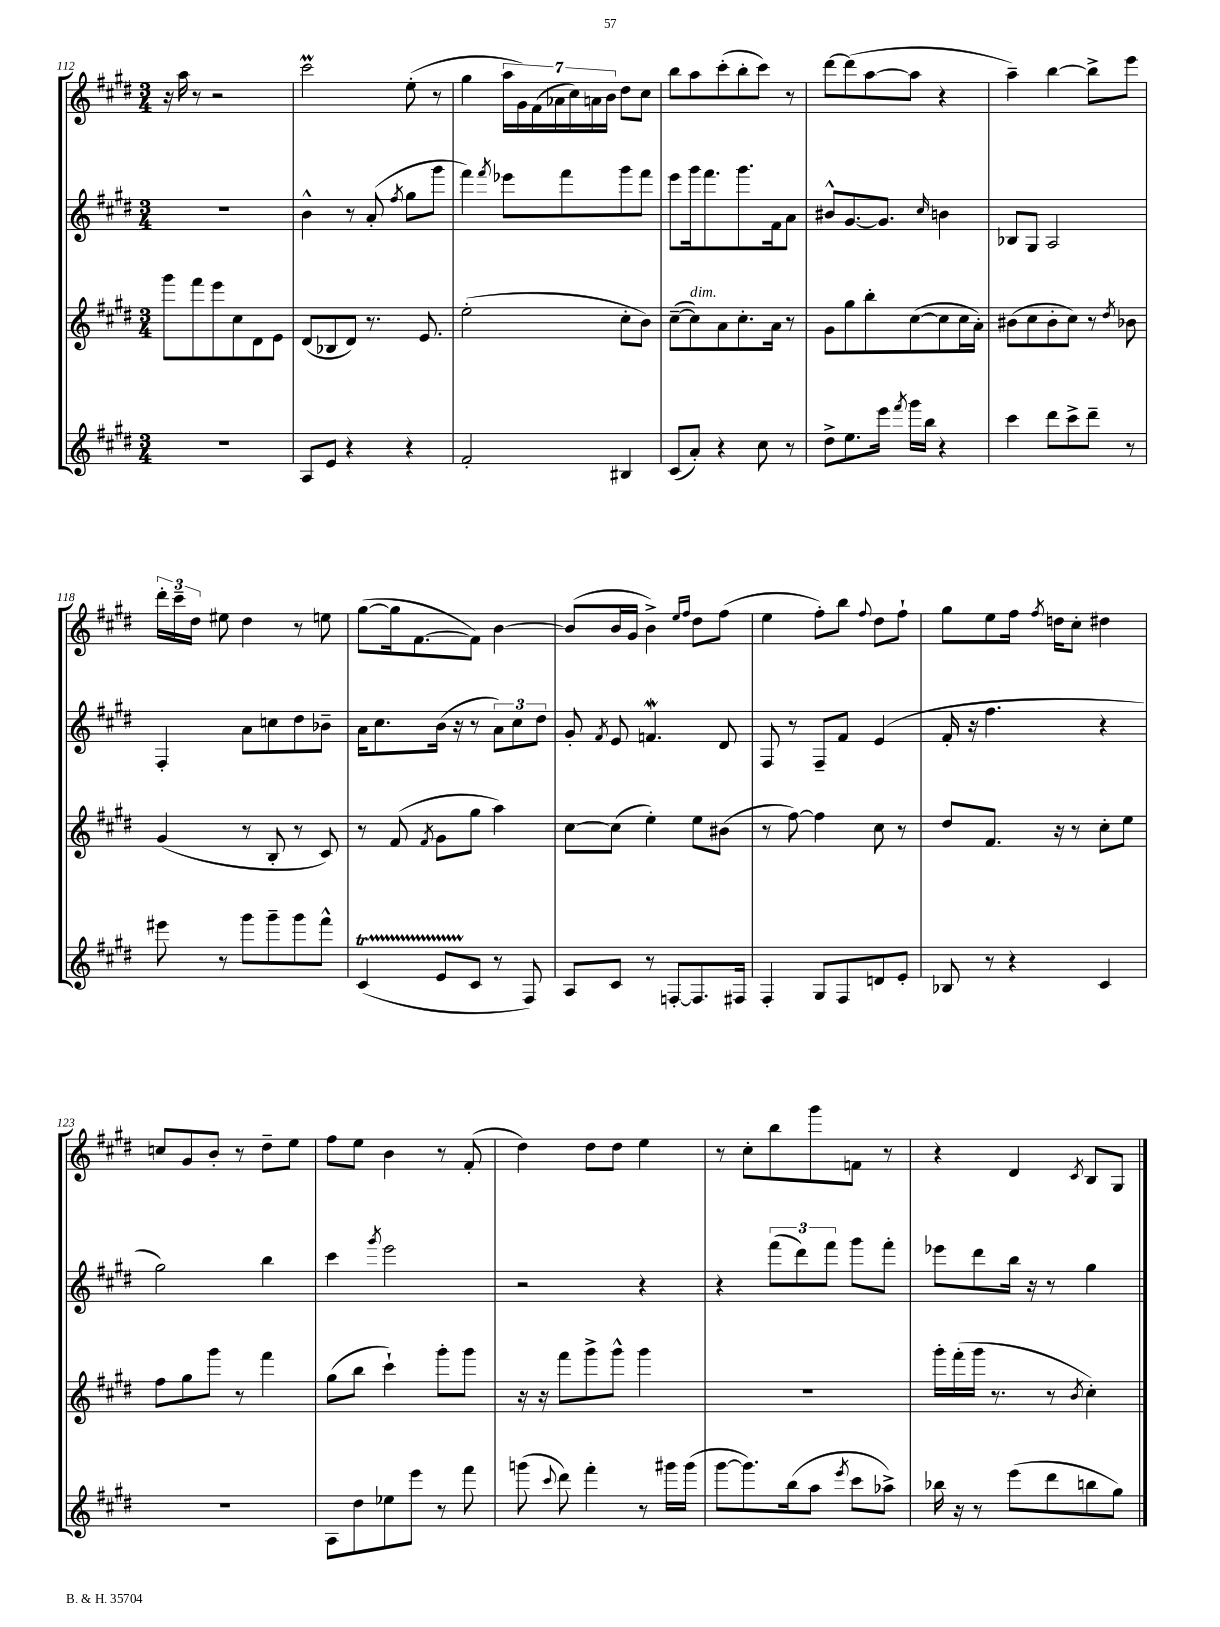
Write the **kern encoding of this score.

**kern	**kern	**kern	**kern
*staff4	*staff3	*staff2	*staff1
*clefG2	*clefG2	*clefG2	*clefG2
*k[f#c#g#d#]	*k[f#c#g#d#]	*k[f#c#g#d#]	*k[f#c#g#d#]
*M3/4	*M3/4	*M3/4	*M3/4
2.r	8ggg#	2.r	16r
.	.	.	16aa
.	8fff#	.	8r
.	8eee	.	2r
.	8cc#	.	.
.	8d#	.	.
.	8e	.	.
=	=	=	=
8A	(8d#	4b^^	2ccc#
8e	8B-	.	.
4r	8d#)	8r	.
.	8.r	(8a'	.
.	.	8qff#	.
4r	.	8gg#	(8ee'
.	8.e	.	.
.	.	8ggg#	8r
=	=	=	=
2f#'	(2ee'	4fff#)	4gg#
.	.	8qfff#	.
.	.	8eee-	28aa
.	.	.	28g#)
.	.	.	(28f#
.	.	.	28a-
.	.	8fff#	.
.	.	.	28cc#)
.	.	.	28a
.	.	.	28b
4B#	8cc#'	8ggg#	8dd#
.	8b)	8fff#	8cc#
=	=	=	=
(8c#	([8cc#~	8eee	8bb
8a')	8cc#])	16ggg#	8aa
.	.	8.fff#	.
4r	8a	.	(8ccc#'
.	8.cc#'	8.ggg#	8bb'
8cc#	.	.	8ccc#)
.	16a	16f#	.
8r	8r	8a	8r
=	=	=	=
8dd#^	8g#	8b#^^	[8ddd#
8.ee	8gg#	[8.g#	(8ddd#]
.	8bb'	.	[8aa
16eee	.	8.g#]	.
8qfff#	.	.	.
16ggg#	([8cc#	.	8aa]
16bb	.	.	.
.	.	16qqcc#	.
4r	8cc#]	4b	4r
.	16cc#	.	.
.	16a')	.	.
=	=	=	=
4ccc#	(8b#	8B-	4aa~)
.	8cc#	8G#	.
8ddd#	8b#'	2A	[4bb
8ccc#^	8cc#)	.	.
8ddd#~	8r	.	8bb^]
.	8qdd#	.	.
8r	8b-	.	8eee
=	=	=	=
8eee#	(4g#	4F#'	24ddd#'
.	.	.	24ccc#~
.	.	.	24dd#
8r	.	.	8ee#
8ggg#	8r	8a	4dd#
8ggg#~	8B'	8cc	.
8ggg#	8r	8dd#	8r
8fff#^^	8c#)	8b-~	8ee
=	=	=	=
(4c#	8r	16a	([8gg#
.	.	8.cc#	.
.	(8f#	.	16gg#]
.	.	.	[8.f#
.	8qf#	.	.
8e	8g#	(16b	.
.	.	16r	.
8c#	8gg#	8r	8f#])
8r	4aa)	12a)	[4b
.	.	12cc#	.
8F#)	.	.	.
.	.	12dd#	.
=	=	=	=
8A	[8cc#	8g#'	(8b]
.	.	8qf#	.
8c#	(8cc#]	8e	16b
.	.	.	16g#
8r	4ee')	4.f	4b^)
[8F'	.	.	.
.	.	.	16qqee
.	.	.	16qqff#
8.F]	8ee	.	8dd#
.	(8b#	8d#	(8ff#
16F#	.	.	.
=	=	=	=
4F#'	8r	8F#	4ee
.	[8ff#)	8r	.
8G#	4ff#]	8F#~	8ff#')
8F#	.	8f#	8bb
.	.	.	8qqff#
8d	8cc#	(4e	8dd#
8e'	8r	.	8ff#`
=	=	=	=
8B-	8dd#	16f#'	8gg#
.	.	16r	.
8r	8.f#	4.ff#	8ee
4r	.	.	16ff#
.	.	.	8qff#
.	16r	.	16dd
.	8r	.	8cc#'
4c#	8cc#'	4r	4dd#
.	8ee	.	.
=	=	=	=
2.r	8ff#	2gg#)	8cc
.	8gg#	.	8g#
.	8ggg#	.	8b'
.	8r	.	8r
.	4fff#	4bb	8dd#~
.	.	.	8ee
=	=	=	=
8A	(8gg#	4ccc#	8ff#
8dd#	8bb	.	8ee
.	.	8qggg#	.
8ee-	4ccc#`)	2eee	4b
8eee	.	.	.
8r	8ggg#'	.	8r
8fff#	8ggg#	.	(8f#'
=	=	=	=
(8ggg	16r	2r	4dd#)
.	16r	.	.
8qqccc#	.	.	.
8ddd#)	8fff#	.	.
4fff#'	8ggg#^	.	8dd#
.	8ggg#^^	.	8dd#
8r	4ggg#	4r	4ee
16ggg#	.	.	.
(16ggg#	.	.	.
=	=	=	=
[8ggg#	2.r	4r	8r
8.ggg#])	.	.	8cc#'
.	.	(12fff#	8bb
(16bb	.	.	.
.	.	12ddd#)	.
8aa	.	.	8ggg#
.	.	12fff#	.
8qeee	.	.	.
8ccc#	.	8ggg#	8f
8aa-^)	.	8fff#'	8r
=	=	=	=
16bb-	16ggg#'	8eee-	4r
16r	(16fff#'	.	.
8r	16ggg#	8ddd#	.
.	8.r	.	.
(8eee	.	16bb	4d#
.	.	16r	.
8ddd#	8r	8r	.
.	8qb	.	8qc#
8bb	4cc#')	4gg#	8B
8gg#)	.	.	8G#
==	==	==	==
*-	*-	*-	*-
